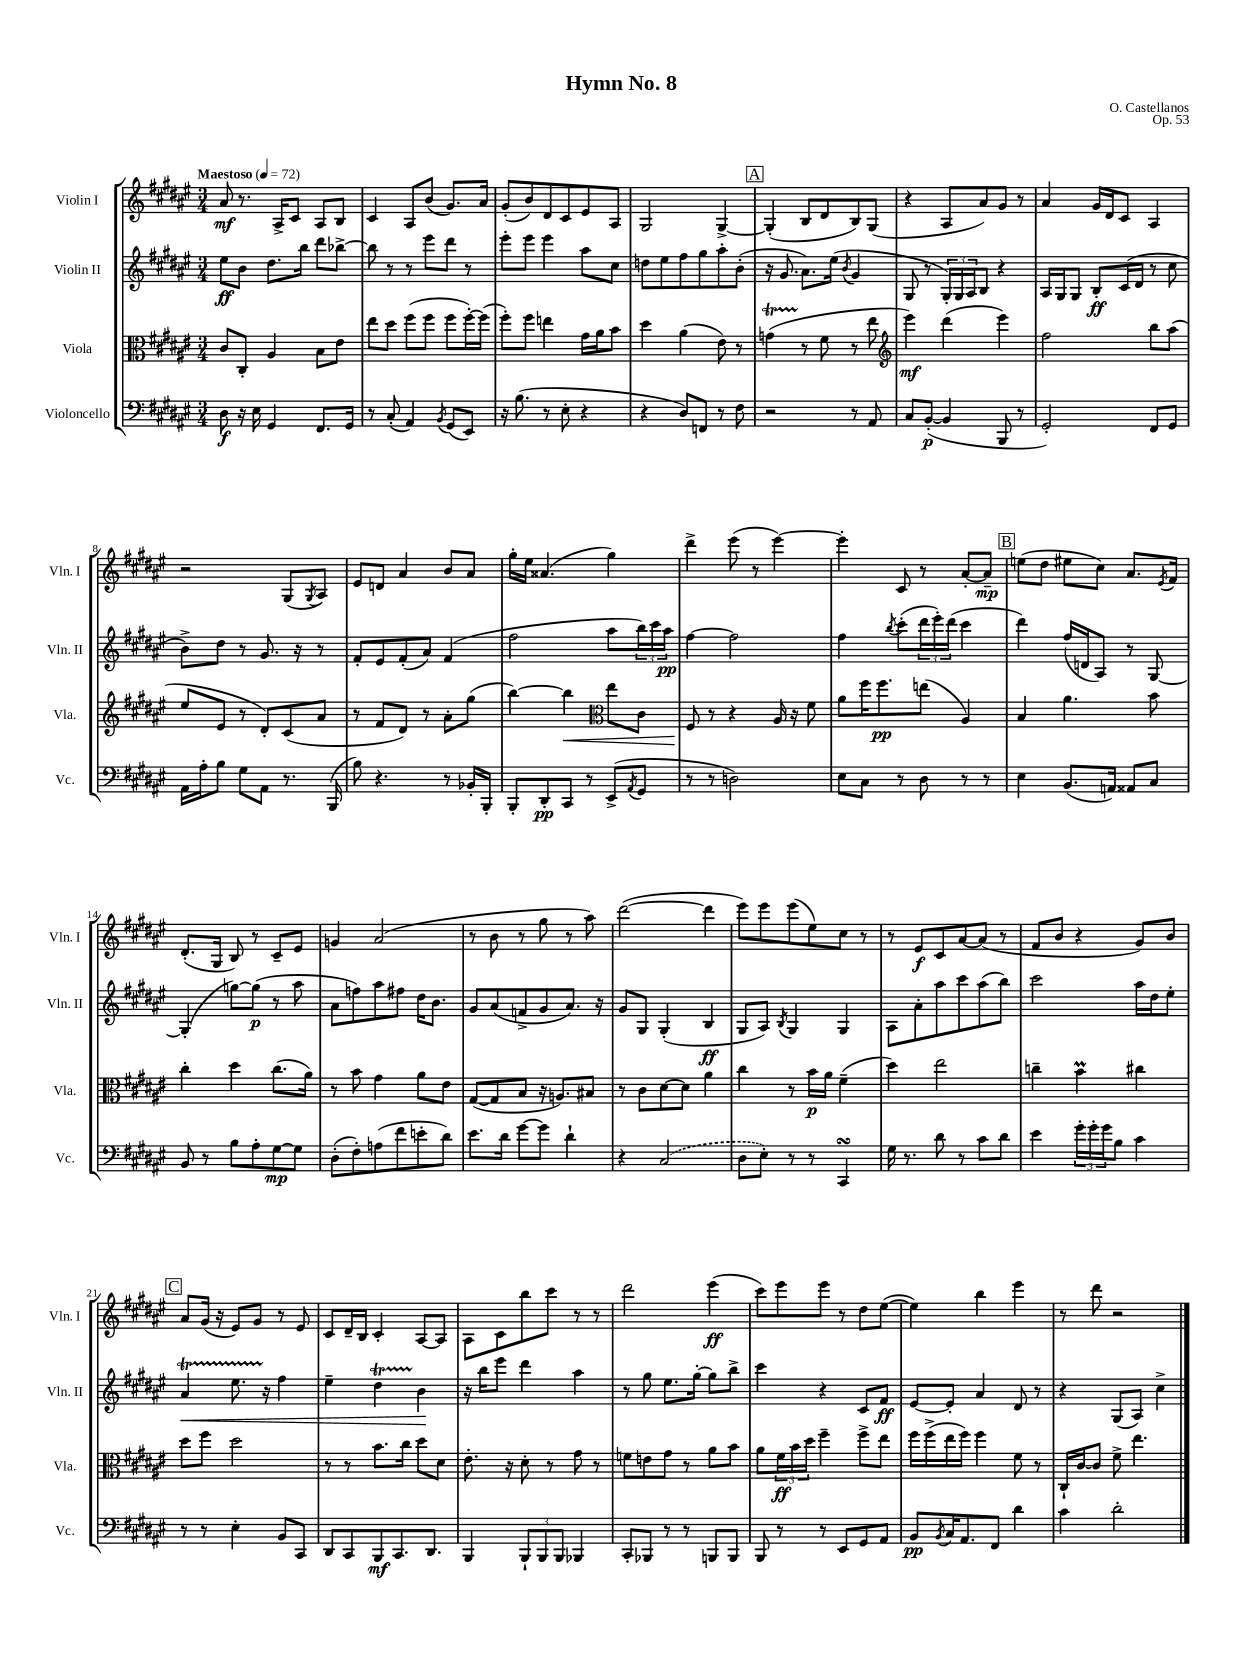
\header { title = "Hymn No. 8" composer = "O. Castellanos" opus = "Op. 53" }
<<
\new StaffGroup <<
\new Staff = "s0" \with { instrumentName = "Violin I" shortInstrumentName = "Vln. I" } {
    \clef treble \key fis \major \numericTimeSignature \time 3/4 \tempo "Maestoso" 4 = 72
    ais'8\mf r8. ais16-> cis'8 ais8 b8 |
    cis'4 ais8 b'8( gis'8.) ais'16 |
    gis'8-.( b'8) dis'8 cis'8 eis'8 ais8 |
    gis2 gis4~-> |
    \mark \markup { \box "A" } gis4-.( b8 dis'8 b8) gis8( |
    r4 ais8 ais'8) gis'8 r8 |
    ais'4 gis'16 dis'16 cis'8 ais4 |
    r2 gis8( \acciaccatura { gis8 } ais8) |
    eis'8 d'8 ais'4 b'8 ais'8 |
    gis''16-. eis''16 aisis'4.( gis''4) |
    dis'''4-> eis'''8( r8 eis'''4~) |
    eis'''4-. cis'8 r8 ais'8~-. ais'8--\mp |
    \mark \markup { \box "B" } e''8( dis''8 eis''8 cis''8) ais'8. \acciaccatura { eis'8 } fis'16 |
    dis'8.-.( gis16 b8) r8 cis'8-- eis'8 |
    g'4 ais'2( |
    r8 b'8 r8 gis''8 r8 ais''8) |
    dis'''2~( dis'''4 |
    eis'''8) eis'''8 eis'''8( eis''8) cis''8 r8 |
    r8 eis'8\f cis'8 ais'8~ ais'8( r8 |
    fis'8 b'8 r4 gis'8) b'8 |
    \mark \markup { \box "C" } ais'8 gis'16( r16 eis'8) gis'8 r8 eis'8 |
    cis'8 dis'16-- b16 cis'4-. ais8~ ais8 |
    ais8 cis'8 b''8 cis'''8 r8 r8 |
    dis'''2 eis'''4\ff( |
    cis'''8) eis'''8 eis'''8 r8 dis''8 eis''8~( |
    eis''4) b''4 eis'''4 |
    r8 dis'''8 r2 \bar "|." |
}
\new Staff = "s1" \with { instrumentName = "Violin II" shortInstrumentName = "Vln. II" } {
    \clef treble \key fis \major \numericTimeSignature \time 3/4
    eis''8\ff b'8 dis''8. b''16 dis'''8 bes''8~-> |
    bes''8 r8 r8 eis'''8 dis'''8 r8 |
    eis'''8-. eis'''8 eis'''4 ais''8 cis''8 |
    d''8 eis''8 fis''8 gis''8 ais''8-. b'8-.( |
    \mark \markup { \box "A" } r16 gis'8. ais'8.) eis''16( \acciaccatura { b'8 } gis'4 |
    gis8 r8 \tuplet 3/2 { gis16-.) gis16 ais16 } b8 r4 |
    ais16 gis16 gis8 b8-.\ff cis'16( dis'16 r8 cis''8 |
    b'8->) dis''8 r8 gis'8. r16 r8 |
    fis'8-. eis'8 fis'8-.( ais'8) fis'4( |
    fis''2 ais''8 \tuplet 3/2 { b''16) cis'''16 ais''16\pp } |
    fis''4~ fis''2 |
    fis''4 \acciaccatura { b''8 } cis'''8-.( \tuplet 3/2 { dis'''16 eis'''16-.) dis'''16( } cis'''4 |
    \mark \markup { \box "B" } dis'''4) fis''16( d'16 ais8) r8 gis8~ |
    gis4-.( g''8~) g''8\p( r8 ais''8 |
    ais'8 f''8) ais''8 fis''8 dis''16 b'8. |
    gis'8 ais'8( f'8-> gis'8 ais'8.) r16 |
    gis'8 gis8 gis4-.( b4\ff |
    gis8 ais8) \acciaccatura { b8 } gis4 gis4 |
    ais8 ais'8-. ais''8 cis'''8 ais''8( b''8) |
    cis'''2 ais''16 dis''16 eis''8-. |
    \mark \markup { \box "C" } ais'4\startTrillSpan\< eis''8. r16\stopTrillSpan fis''4 |
    eis''4-- dis''4\startTrillSpan b'4\stopTrillSpan\! |
    r16 b''16 eis'''8 dis'''4 ais''4 |
    r8 gis''8 eis''8. gis''16~-. gis''8 b''8-> |
    cis'''4 r4 cis'8 fis'8\ff |
    eis'8~ eis'8-. ais'4 dis'8 r8 |
    r4 gis8( ais8) cis''4-> \bar "|." |
}
\new Staff = "s2" \with { instrumentName = "Viola" shortInstrumentName = "Vla." } {
    \clef alto \key fis \major \numericTimeSignature \time 3/4
    cis'8 cis8-. ais4 b8 eis'8 |
    eis''8 dis''8 fis''8( fis''8 fis''8 fis''16~-.) fis''16( |
    fis''8-.) fis''8 e''4 gis'16 ais'16 b'8 |
    dis''4 ais'4( eis'8) r8 |
    \mark \markup { \box "A" } g'4\startTrillSpan( r8\stopTrillSpan fis'8 r8 eis''8 |
    \clef treble eis'''4\mf) dis'''4( eis'''4) |
    fis''2 b''8 ais''8( |
    eis''8 eis'8 r8 dis'8-.) cis'8( ais'8 |
    r8 fis'8 dis'8) r8 ais'8-. gis''8( |
    b''4~) b''4\< \clef alto eis''8 cis'8 |
    fis8\! r8 r4 ais16 r16 fis'8 |
    ais'8 fis''16 fis''8.\pp e''8( ais4) |
    \mark \markup { \box "B" } b4 ais'4. b'8 |
    cis''4-. dis''4 cis''8.( ais'16) |
    r8 b'8 gis'4 ais'8 eis'8 |
    gis8~( gis8 b8 r16 a8.) bis8 |
    r8 cis'8 dis'8~ dis'8 ais'4 |
    cis''4 r8 b'16\p ais'16 fis'4--( |
    dis''4) eis''2 |
    c''4-- b'4\prall cis''4 |
    \mark \markup { \box "C" } dis''8 fis''8 dis''2 |
    r8 r8 b'8. cis''16 dis''8 dis'8 |
    eis'8.-. r16 dis'8-. r8 gis'8 r8 |
    f'8 e'8 gis'8 r8 ais'8 b'8 |
    ais'8 \tuplet 3/2 { fis'16\ff b'16 dis''16 } fis''4-- fis''8-> eis''8 |
    fis''16 fis''16->( eis''16 fis''16) fis''4 fis'8 r8 |
    cis16-! cis'16~ cis'8 fis'8-> eis''4. \bar "|." |
}
\new Staff = "s3" \with { instrumentName = "Violoncello" shortInstrumentName = "Vc." } {
    \clef bass \key fis \major \numericTimeSignature \time 3/4
    dis8\f r16 eis16 gis,4 fis,8. gis,16 |
    r8 cis8-.( ais,4) \acciaccatura { b,8 } gis,8( eis,8) |
    r16 b8.( r8 eis8-. r4 |
    r4 dis8) f,8 r8 fis8 |
    \mark \markup { \box "A" } r2 r8 ais,8 |
    cis8 b,8~-.\p( b,4 b,,8 r8 |
    gis,2-.) fis,8 gis,8 |
    ais,16 ais16-. b8 gis8 ais,8 r8. b,,16( |
    b8) r4. r8 bes,16-. b,,16-. |
    b,,8-. dis,8-.\pp cis,8 r8 eis,8->( \acciaccatura { ais,8 } gis,8 |
    r8 r8 d2) |
    eis8 cis8 r8 dis8 r8 r8 |
    \mark \markup { \box "B" } eis4 b,8.( a,16) aisis,8 cis8 |
    b,8 r8 b8 ais8-. gis8~\mp gis8 |
    dis8-.( fis8-.) a8( fis'8 e'8-. dis'8) |
    eis'8. dis'16 gis'8~ gis'8 dis'4-! |
    r4 \once \slurDashed cis2( |
    dis8 eis8-.) r8 r8 cis,4\turn |
    gis16 r8. dis'8 r8 cis'8 dis'8 |
    eis'4 \tuplet 3/2 { gis'16-. gis'16-. gis'16 } b8 cis'4 |
    \mark \markup { \box "C" } r8 r8 eis4-. b,8 cis,8 |
    dis,8 cis,8 b,,8\mf cis,8. dis,8. |
    b,,4 \tuplet 3/2 { b,,8-! b,,8 b,,8 } bes,,4 |
    cis,8-. bes,,8 r8 r8 b,,8 b,,8 |
    b,,8 r8 r8 eis,8 gis,8 ais,8 |
    b,8\pp \acciaccatura { b,8 } cis16 ais,8. fis,8 dis'4 |
    cis'4 dis'2-. \bar "|." |
}
>>
>>
